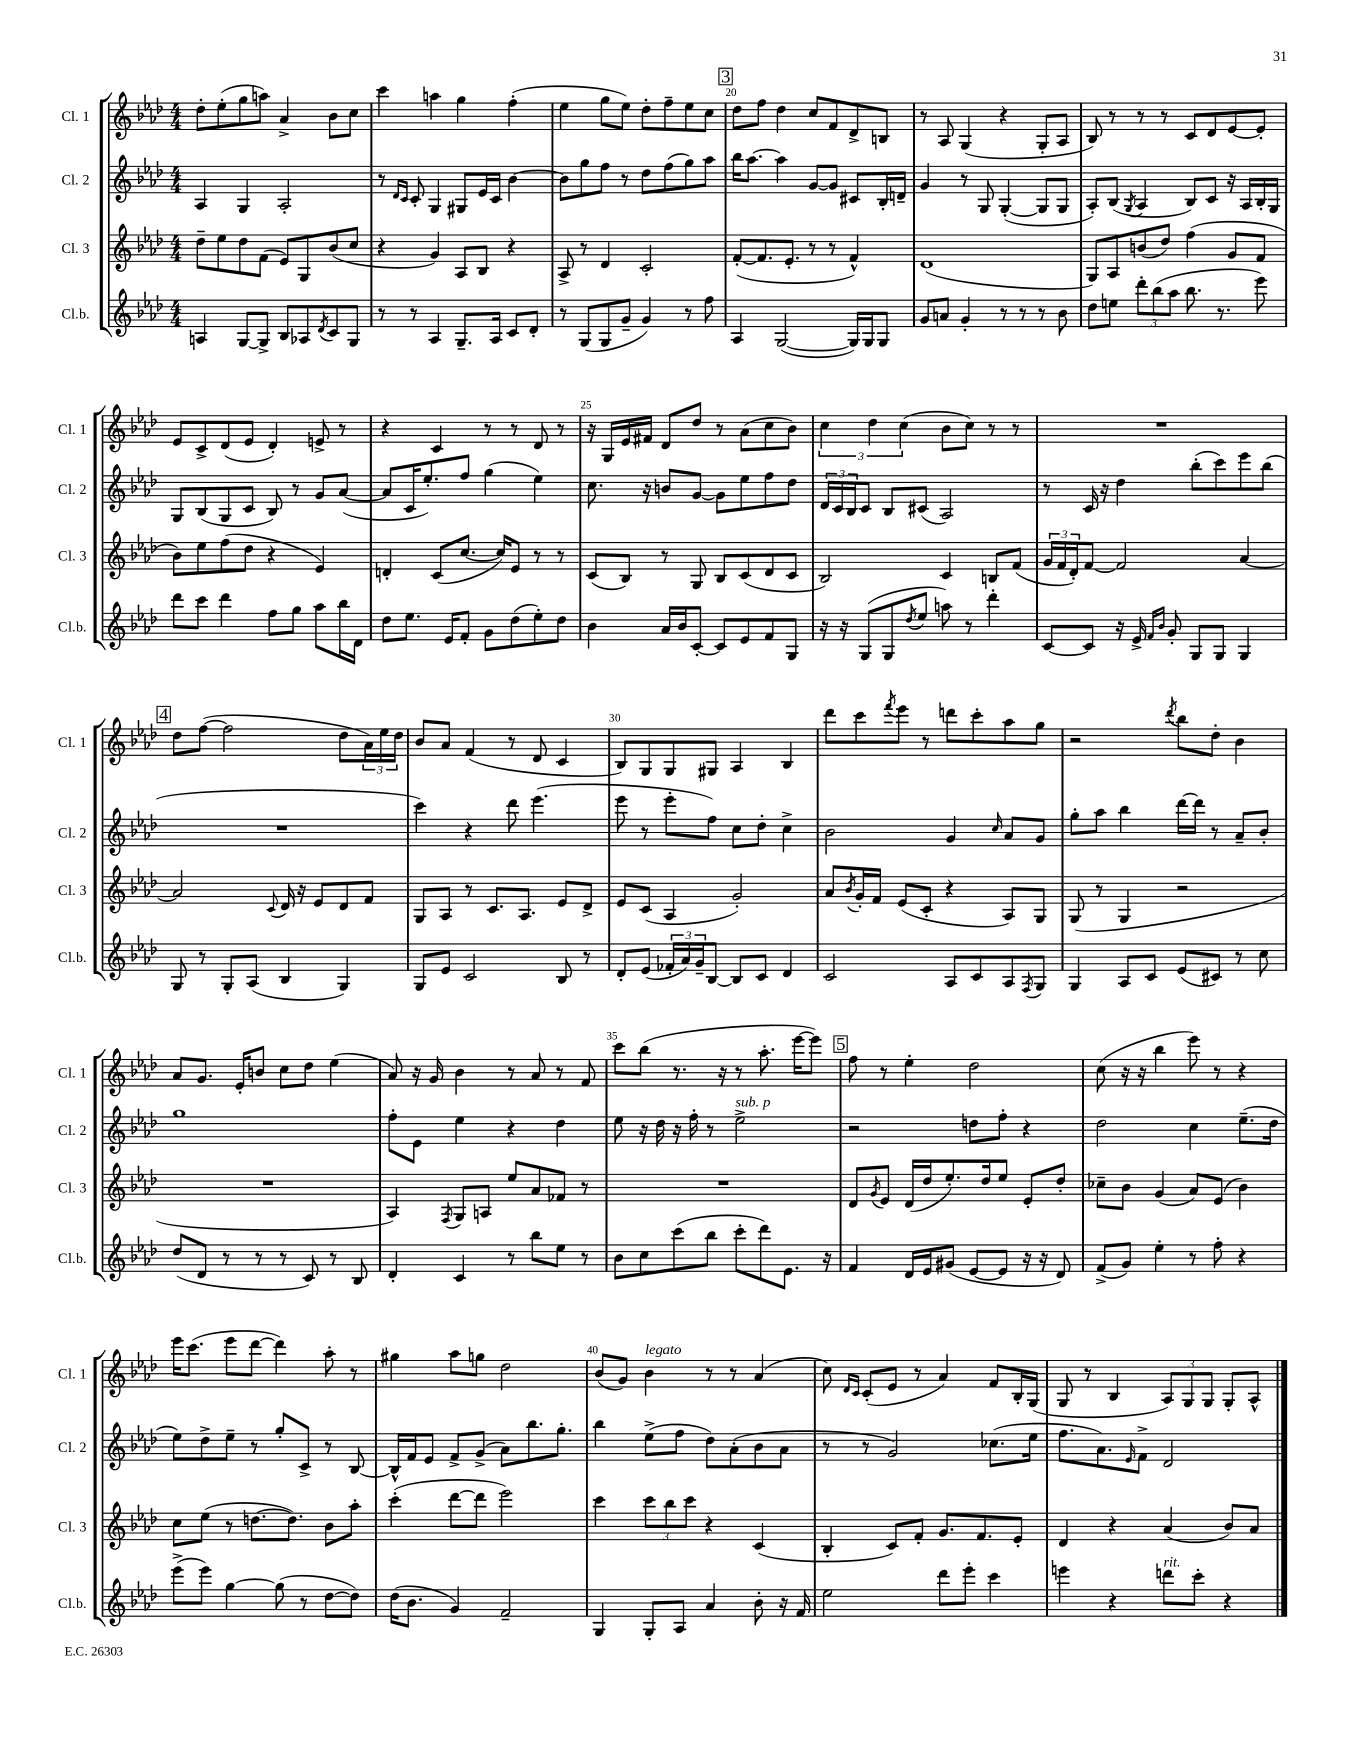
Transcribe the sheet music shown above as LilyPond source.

<<
\new StaffGroup <<
\new Staff = "s0" \with { instrumentName = "Cl. 1" shortInstrumentName = "Cl. 1" } {
    \clef treble \key aes \major \numericTimeSignature \time 4/4
    des''8-. ees''8-.( g''8 a''8) aes'4-> bes'8 c''8 |
    c'''4 a''4 g''4 f''4-.( |
    ees''4 g''8 ees''8) des''8-. f''8-- ees''8 c''8 |
    \mark \markup { \box "3" } des''8 f''8 des''4 c''8 f'8 des'8-> b8 |
    r8 aes8 g4( r4 g8-. aes8 |
    bes8) r8 r8 r8 c'8 des'8 ees'8~ ees'8-. |
    ees'8 c'8-> des'8( ees'8 des'4-.) e'8-> r8 |
    r4 c'4 r8 r8 des'8 r8 |
    r16 g16 ees'16 fis'16 des'8 des''8 r8 aes'8( c''8 bes'8) |
    \tuplet 3/2 { c''4 des''4 c''4( } bes'8 c''8) r8 r8 |
    R1 |
    \mark \markup { \box "4" } des''8 f''8~( f''2 des''8 \tuplet 3/2 { aes'16) ees''16 des''16 } |
    bes'8 aes'8 f'4( r8 des'8 c'4 |
    bes8) g8 g8 gis8 aes4 bes4 |
    des'''8 c'''8 \acciaccatura { f'''8 } ees'''8 r8 d'''8 c'''8-. aes''8 g''8 |
    r2 \acciaccatura { des'''8 } bes''8 des''8-. bes'4 |
    aes'8 g'8. ees'16-. b'8 c''8 des''8 ees''4( |
    aes'8) r16 g'16 bes'4 r8 aes'8 r8 f'8 |
    c'''8 bes''8( r8. r16 r8 aes''8.-. ees'''16~ ees'''8) |
    \mark \markup { \box "5" } f''8 r8 ees''4-. des''2 |
    c''8( r16 r16 bes''4 ees'''8) r8 r4 |
    ees'''16 c'''8.( ees'''8 des'''8~ des'''4) aes''8-. r8 |
    gis''4 aes''8 g''8 des''2 |
    bes'8( g'8) bes'4^\markup { \italic "legato" } r8 r8 aes'4( |
    c''8) \grace { des'16 c'16 } c'8-.( ees'8 r8 aes'4) f'8 bes16-. g16( |
    g8 r8 bes4 \tuplet 3/2 { aes8) g8 g8 } g8-. aes8-^ \bar "|." |
}
\new Staff = "s1" \with { instrumentName = "Cl. 2" shortInstrumentName = "Cl. 2" } {
    \clef treble \key aes \major \numericTimeSignature \time 4/4
    aes4 g4 aes2-. |
    r8 \grace { des'16 c'16 } c'8-. g4 gis8 ees'16 c'16 bes'4~ |
    bes'8 g''8 f''8 r8 des''8 f''8( g''8) aes''8 |
    \mark \markup { \box "3" } bes''16 aes''8.~ aes''4 g'8~ g'8 cis'8 bes16-. d'16-- |
    g'4 r8 g8 g4~-.( g8 g8 |
    aes8-.) bes8( \acciaccatura { g8 } aes4 bes8) c'8 r16 aes16 bes16-. g16 |
    g8 bes8( g8 c'8 bes8) r8 g'8 aes'8~( |
    aes'8 c'16 ees''8.-.) f''8 g''4( ees''4) |
    c''8. r16 b'8 g'8~ g'8 ees''8 f''8 des''8 |
    \tuplet 3/2 { des'16 c'16 bes16 } c'8 bes8 cis'8( aes2) |
    r8 c'16 r16 des''4 bes''8-.( c'''8) ees'''8 bes''8( |
    \mark \markup { \box "4" } R1 |
    c'''4) r4 des'''8 ees'''4.( |
    ees'''8 r8 ees'''8-. f''8) c''8 des''8-. c''4-> |
    bes'2 g'4 \grace { c''16 } aes'8 g'8 |
    g''8-. aes''8 bes''4 des'''16~ des'''16 r8 aes'8-- bes'8-. |
    g''1 |
    f''8-. ees'8 ees''4 r4 des''4 |
    ees''8 r16 des''16 r16 f''16-. r8 ees''2->^\markup { \italic "sub. p" } |
    \mark \markup { \box "5" } r2 d''8 f''8-. r4 |
    des''2 c''4 ees''8.--( des''16 |
    ees''8) des''8-> ees''8-- r8 g''8-. c'8-> r8 bes8~ |
    bes16-^ f'16 ees'8 f'8-> g'8->( aes'8) bes''8. g''8.-. |
    bes''4 ees''8->( f''8 des''8) aes'8-.( bes'8 aes'8 |
    r8 r8 g'2) ces''8.( ees''16 |
    f''8. aes'8.) \grace { ees'16 } f'8-> des'2 \bar "|." |
}
\new Staff = "s2" \with { instrumentName = "Cl. 3" shortInstrumentName = "Cl. 3" } {
    \clef treble \key aes \major \numericTimeSignature \time 4/4
    des''8-- ees''8 des''8 f'8( ees'8) g8 bes'8( c''8 |
    r4 g'4) aes8 bes8 r4 |
    aes8-> r8 des'4 c'2-. |
    \mark \markup { \box "3" } f'8~-.( f'8. ees'8.-. r8 r8 f'4-^) |
    des'1( |
    g8) aes8 b'8( des''8) f''4( g'8 f'8 |
    bes'8) ees''8 f''8( des''8 r4 ees'4) |
    d'4-. c'8( c''8.~ c''16) ees'8 r8 r8 |
    c'8( bes8) r8 g8 bes8 c'8( des'8 c'8 |
    bes2) c'4 b8 f'8( |
    \tuplet 3/2 { g'16 f'16 des'16-.) } f'8~ f'2 aes'4~ |
    \mark \markup { \box "4" } aes'2 \appoggiatura { c'8 } des'16 r16 ees'8 des'8 f'8 |
    g8 aes8 r8 c'8. aes8. ees'8 des'8-> |
    ees'8 c'8( aes4 g'2-.) |
    aes'8 \acciaccatura { bes'8 } g'16-. f'16 ees'8( c'8-. r4 aes8) g8 |
    g8( r8 g4 r2 |
    R1 |
    aes4) \acciaccatura { f8 } g8 a8 ees''8 aes'8 fes'8 r8 |
    R1 |
    \mark \markup { \box "5" } des'8 \acciaccatura { g'8 } ees'8 des'16( des''16 ees''8.-.) des''16 ees''8 ees'8-. des''8-. |
    ces''8-- bes'8 g'4( aes'8) ees'8( bes'4) |
    c''8 ees''8( r8 d''8.~ d''8.) bes'8 aes''8-. |
    c'''4-.( des'''8~ des'''8 ees'''2) |
    c'''4 \tuplet 3/2 { c'''8 bes''8 c'''8 } r4 c'4( |
    bes4-. c'8) f'8-. g'8. f'8. ees'8-. |
    des'4 r4 aes'4( bes'8) aes'8 \bar "|." |
}
\new Staff = "s3" \with { instrumentName = "Cl.b." shortInstrumentName = "Cl.b." } {
    \clef treble \key aes \major \numericTimeSignature \time 4/4
    a4 g8~ g8-> bes8 aes8 \acciaccatura { des'8 } c'8 g8 |
    r8 r8 aes4 g8.-- aes16 c'8 des'8-. |
    r8 g8( g8 g'8-- g'4) r8 f''8 |
    \mark \markup { \box "3" } aes4 g2~( g16) g16 g8 |
    g'8 a'8 g'4-. r8 r8 r8 bes'8 |
    des''8 e''8 \tuplet 3/2 { des'''8-. bes''8( aes''8 } bes''8. r8. ees'''8) |
    des'''8 c'''8 des'''4 f''8 g''8 aes''8 bes''16 des'16 |
    des''8 ees''8. ees'16 f'8-. g'8 des''8( ees''8-.) des''8 |
    bes'4 aes'16 bes'16 c'8~-. c'8 ees'8 f'8 g8 |
    r16 r16 g8( g8 \acciaccatura { des''8 } ees''8 a''8) r8 des'''4-. |
    c'8~ c'8 r16 ees'16-> \grace { f'16 bes'16 } g'8-. g8 g8 g4 |
    \mark \markup { \box "4" } g8 r8 g8-. aes8( bes4 g4) |
    g8 ees'8 c'2 bes8 r8 |
    des'8-. ees'8( \tuplet 3/2 { fes'16-. aes'16) g'16-- } bes8~ bes8 c'8 des'4 |
    c'2 aes8 c'8 aes8 \acciaccatura { f8 } g8 |
    g4 aes8 c'8 ees'8( cis'8) r8 c''8 |
    des''8( des'8 r8 r8 r8 c'8) r8 bes8 |
    des'4-. c'4 r8 bes''8 ees''8 r8 |
    bes'8 c''8 c'''8( bes''8 c'''8-. des'''8) ees'8. r16 |
    \mark \markup { \box "5" } f'4 des'16 ees'16 gis'8( ees'8~ ees'8 r16 r16 des'8) |
    f'8->( g'8) ees''4-. r8 f''8-. r4 |
    ees'''8->( ees'''8) g''4~ g''8( r8 des''8~ des''8) |
    des''16( bes'8. g'4) f'2-- |
    g4 g8-. aes8 aes'4 bes'8-. r16 f'16 |
    ees''2 des'''8 ees'''8-. c'''4 |
    e'''4 r4 d'''8^\markup { \italic "rit." } c'''8-. r4 \bar "|." |
}
>>
>>
\layout { \context { \Score currentBarNumber = #17 \override BarNumber.break-visibility = ##(#f #t #t) barNumberVisibility = #(every-nth-bar-number-visible 5) } }
